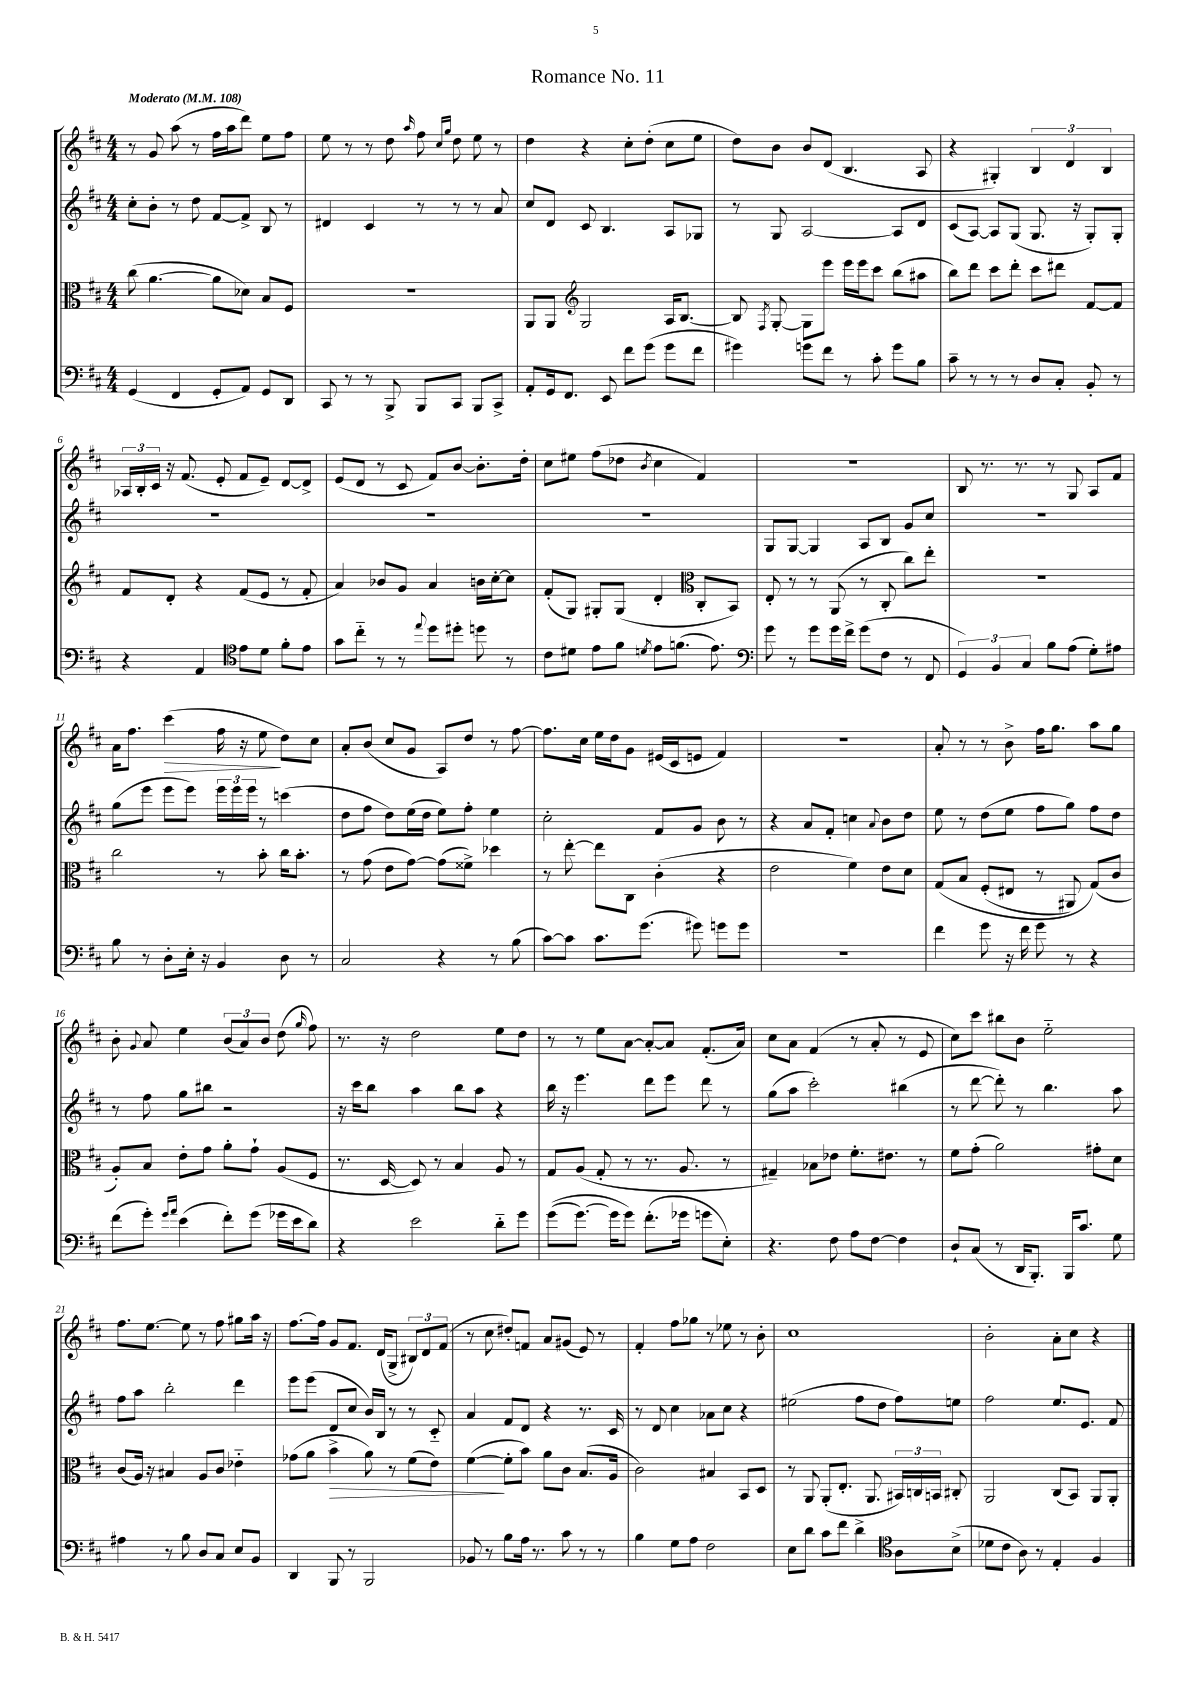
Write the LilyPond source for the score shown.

\header { title = "Romance No. 11" }
<<
\new StaffGroup <<
\new Staff = "s0" {
    \clef treble \key d \major \numericTimeSignature \time 4/4 \tempo "Moderato" 4 = 108
    \autoBeamOff r8 g'8 a''8( r8 fis''16[ a''16 d'''8]) e''8[ fis''8] |
    e''8 r8 r8 d''8 \grace { a''16 } fis''8 \grace { cis''16[ g''16] } d''8 e''8 r8 |
    d''4 r4 cis''8[-. d''8]-.( cis''8[ e''8] |
    d''8[) b'8] b'8[ d'8]( b4. a8 |
    r4 gis4-.) \tuplet 3/2 { b4 d'4 b4 } |
    \tuplet 3/2 { aes16[ b16-. cis'16] } r16 fis'8.( e'8-. fis'8[ e'8]--) d'8[~ d'8]-> |
    e'8[( d'8] r8 cis'8 fis'8[) b'8]~ b'8.[-. d''16]-. |
    cis''8[ eis''8] fis''8[( des''8] \acciaccatura { b'8 } cis''4 fis'4) |
    R1 |
    b8 r8. r8. r8 g8 a8[ fis'8] |
    a'16[ fis''8.] cis'''4\>( fis''16 r16 e''8\! d''8[) cis''8] |
    a'8[-. b'8]( cis''8[ g'8] a8[) d''8] r8 fis''8~ |
    fis''8.[ cis''16] e''16[ d''16 g'8] eis'16[( cis'16 e'8] fis'4) |
    R1 |
    a'8-. r8 r8 b'8-> fis''16[ g''8.] a''8[ g''8] |
    b'8-. \appoggiatura { g'8 } a'8 e''4 \tuplet 3/2 { b'8[( a'8) b'8] } d''8( \grace { g''16 } fis''8) |
    r8. r16 d''2 e''8[ d''8] |
    r8 r8 e''8[ a'8]~ a'8[~-. a'8] fis'8.[-.( a'16]) |
    cis''8[ a'8] fis'4( r8 a'8-. r8 e'8 |
    cis''8[) cis'''8] bis''8[ b'8] e''2-_ |
    fis''8.[ e''8.]~ e''8 r8 fis''8 gis''8[ a''16] r16 |
    fis''8.[~ fis''16] g'8[ fis'8.] d'16[( g8]-> \tuplet 3/2 { bis8[) d'8 fis'8]( } |
    r8 cis''8 dis''8[-.) f'8] a'8[ gis'8]( e'8) r8 |
    fis'4-. fis''8[ ges''8] r8 ees''8 r8 b'8-. |
    cis''1 |
    b'2-. a'8[-. cis''8] r4 \bar "|." |
}
\new Staff = "s1" {
    \clef treble \key d \major \numericTimeSignature \time 4/4
    \autoBeamOff cis''8[-. b'8]-. r8 d''8 fis'8[~ fis'8]-> b8 r8 |
    dis'4 cis'4 r8 r8 r8 a'8 |
    cis''8[ d'8] cis'8 b4. a8[ ges8] |
    r8 g8 a2~ a8[ d'8] |
    cis'8[( a8]~) a8[ g8]( g8. r16 g8[-.) g8]-. |
    R1 |
    R1 |
    R1 |
    g8[ g8]~ g4 a8[ b8] g'8[ cis''8] |
    r1 |
    g''8[( e'''8] e'''8[ e'''8]) \tuplet 3/2 { e'''16[ e'''16 e'''16] } r8 c'''4( |
    d''8[ fis''8] d''8[) e''16( d''16] e''8[) fis''8]-. e''4 |
    cis''2-. fis'8[ g'8] b'8 r8 |
    r4 a'8[ fis'8]-. c''4 \appoggiatura { a'8 } b'8[ d''8] |
    e''8 r8 d''8[( e''8] fis''8[ g''8]) fis''8[ d''8] |
    r8 fis''8 g''8[ bis''8] r2 |
    r16 cis'''16[ b''8] a''4 b''8[ a''8] r4 |
    b''16 r16 e'''4. d'''8[ e'''8] d'''8 r8 |
    g''8[( a''8] cis'''2-.) bis''4( |
    r8 d'''8~ d'''8-.) r8 b''4. a''8 |
    fis''8[ a''8] b''2-. d'''4 |
    e'''8[ e'''8]( d'8[ cis''8] b'16[) b16] r8 r8 cis'8-_ |
    a'4 fis'8[ d'8] r4 r8. cis'16 |
    r8 d'8 cis''4 aes'8[ cis''8] r4 |
    eis''2( fis''8[ d''8] fis''8[) e''8] |
    fis''2 e''8.[ e'8.] fis'8 \bar "|." |
}
\new Staff = "s2" {
    \clef alto \key d \major \numericTimeSignature \time 4/4
    \autoBeamOff cis''8( a'4.~ a'8[ des'8]) b8[ fis8] |
    R1 |
    a,8[ a,8] \clef treble g2 a16[ b8.]~ |
    b8 \acciaccatura { fis8 } g8~-. g8[ e'''8] e'''16[ e'''16 cis'''8] b''8[( ais''8] |
    b''8[) d'''8] cis'''8[ d'''8]-. cis'''8[ dis'''8] fis'8[~ fis'8] |
    fis'8[ d'8]-. r4 fis'8[( e'8] r8 fis'8-. |
    a'4) bes'8[ g'8] a'4 b'16[ cis''16~-. cis''8] |
    fis'8[-.( g8]) gis8[-. gis8]( d'4-. \clef alto cis8[-. b,8]) |
    e8-. r8 r8 a,8( r8 cis8-. cis''8[) e''8]-. |
    R1 |
    cis''2 r8 b'8-. cis''16[ b'8.]-. |
    r8 g'8( e'8[ g'8]~) g'8[( fisis'8]->) des''4 |
    r8 e''8~-. e''8[ cis8] cis'4-.( r4 |
    e'2 fis'4) e'8[ d'8] |
    g8[\( b8] fis8[-.( eis8] r8 ais,8) g8[(\) cis'8] |
    a8[-.) b8] e'8[-. g'8] a'8[-. g'8]-! a8[( fis8] |
    r8. d16~ d8) r8 b4 a8 r8 |
    g8[ a8]( g8-. r8 r8. a8. r8 |
    gis4--) bes8[ ees'8] fis'8.[-. eis'8.] r8 |
    fis'8[ g'8]-.( a'2) gis'8[-. d'8] |
    cis'8[( a16]) r16 bis4 a8[ cis'8] ees'4-_ |
    ges'8[( a'8] b'4->\> a'8) r8 fis'8[( e'8]) |
    fis'4~\!( fis'8[-. b'8]) a'8[ cis'8] b8.[( a16] |
    cis'2) bis4 b,8[ d8] |
    r8 a,8 a,8[-.( e8.]-. a,8. \tuplet 3/2 { bis,16[) c16 b,16] } cis8-. |
    a,2 cis8[( b,8]) a,8[ a,8]-. \bar "|." |
}
\new Staff = "s3" {
    \clef bass \key d \major \numericTimeSignature \time 4/4
    \autoBeamOff g,4( fis,4 g,8[-. a,8]) g,8[ d,8] |
    cis,8 r8 r8 b,,8-> b,,8[ cis,8] b,,8[ cis,8]-> |
    a,8[-. g,16 fis,8.] e,8 fis'8[ g'8]( g'8[ fis'8] |
    gis'4) g'8[ fis'8] r8 cis'8-. g'8[ b8] |
    cis'8-- r8 r8 r8 d8[ cis8]-. b,8-. r8 |
    r4 a,4 \clef tenor e'8[ d'8] fis'8[-. e'8] |
    g'8[ cis''8]-_ r8 r8 \appoggiatura { e''8 } d''8[ dis''8]-. d''8 r8 |
    cis'8[ dis'8] e'8[ fis'8] \acciaccatura { d'8 } e'8[ f'8.]( e'8.) |
    \clef bass g'8 r8 g'8[ g'16 fis'16]-> g'8[( fis8] r8 fis,8 |
    \tuplet 3/2 { g,4) b,4 cis4 } b8[ a8]( g8[-.) ais8] |
    b8 r8 d8[-. e16]-. r16 b,4 d8 r8 |
    cis2 r4 r8 b8( |
    cis'8[~) cis'8] cis'8.[ g'8.]( gis'8) g'8[ g'8] |
    R1 |
    fis'4 g'8 r16 fis'16 g'8 r8 r4 |
    fis'8[( g'8]-.) \grace { g'16[ a'16] } e'4( fis'8[-.) g'8]( ges'16[ e'16 d'8]) |
    r4 e'2 d'8[-_ g'8] |
    g'8[(\( g'8.]~) g'16[ g'8]\) fis'8.[-.( ges'16] g'8[ e8]-.) |
    r4. fis8 a8[ fis8]~ fis4 |
    d8[-! cis8]( r8 d,16[ b,,8.]-.) b,,16[ cis'8.] g8 |
    ais4 r8 b8 d8[ cis8] e8[ b,8] |
    d,4 b,,8 r8 b,,2 |
    bes,8 r8 b8[ a16] r8. cis'8 r8 r8 |
    b4 g8[ a8] fis2 |
    e8[ d'8] cis'8[ fis'8] d'4-> \clef tenor a8[ b8]->( |
    des'8[ cis'8] a8) r8 e4-. fis4 \bar "|." |
}
>>
>>
